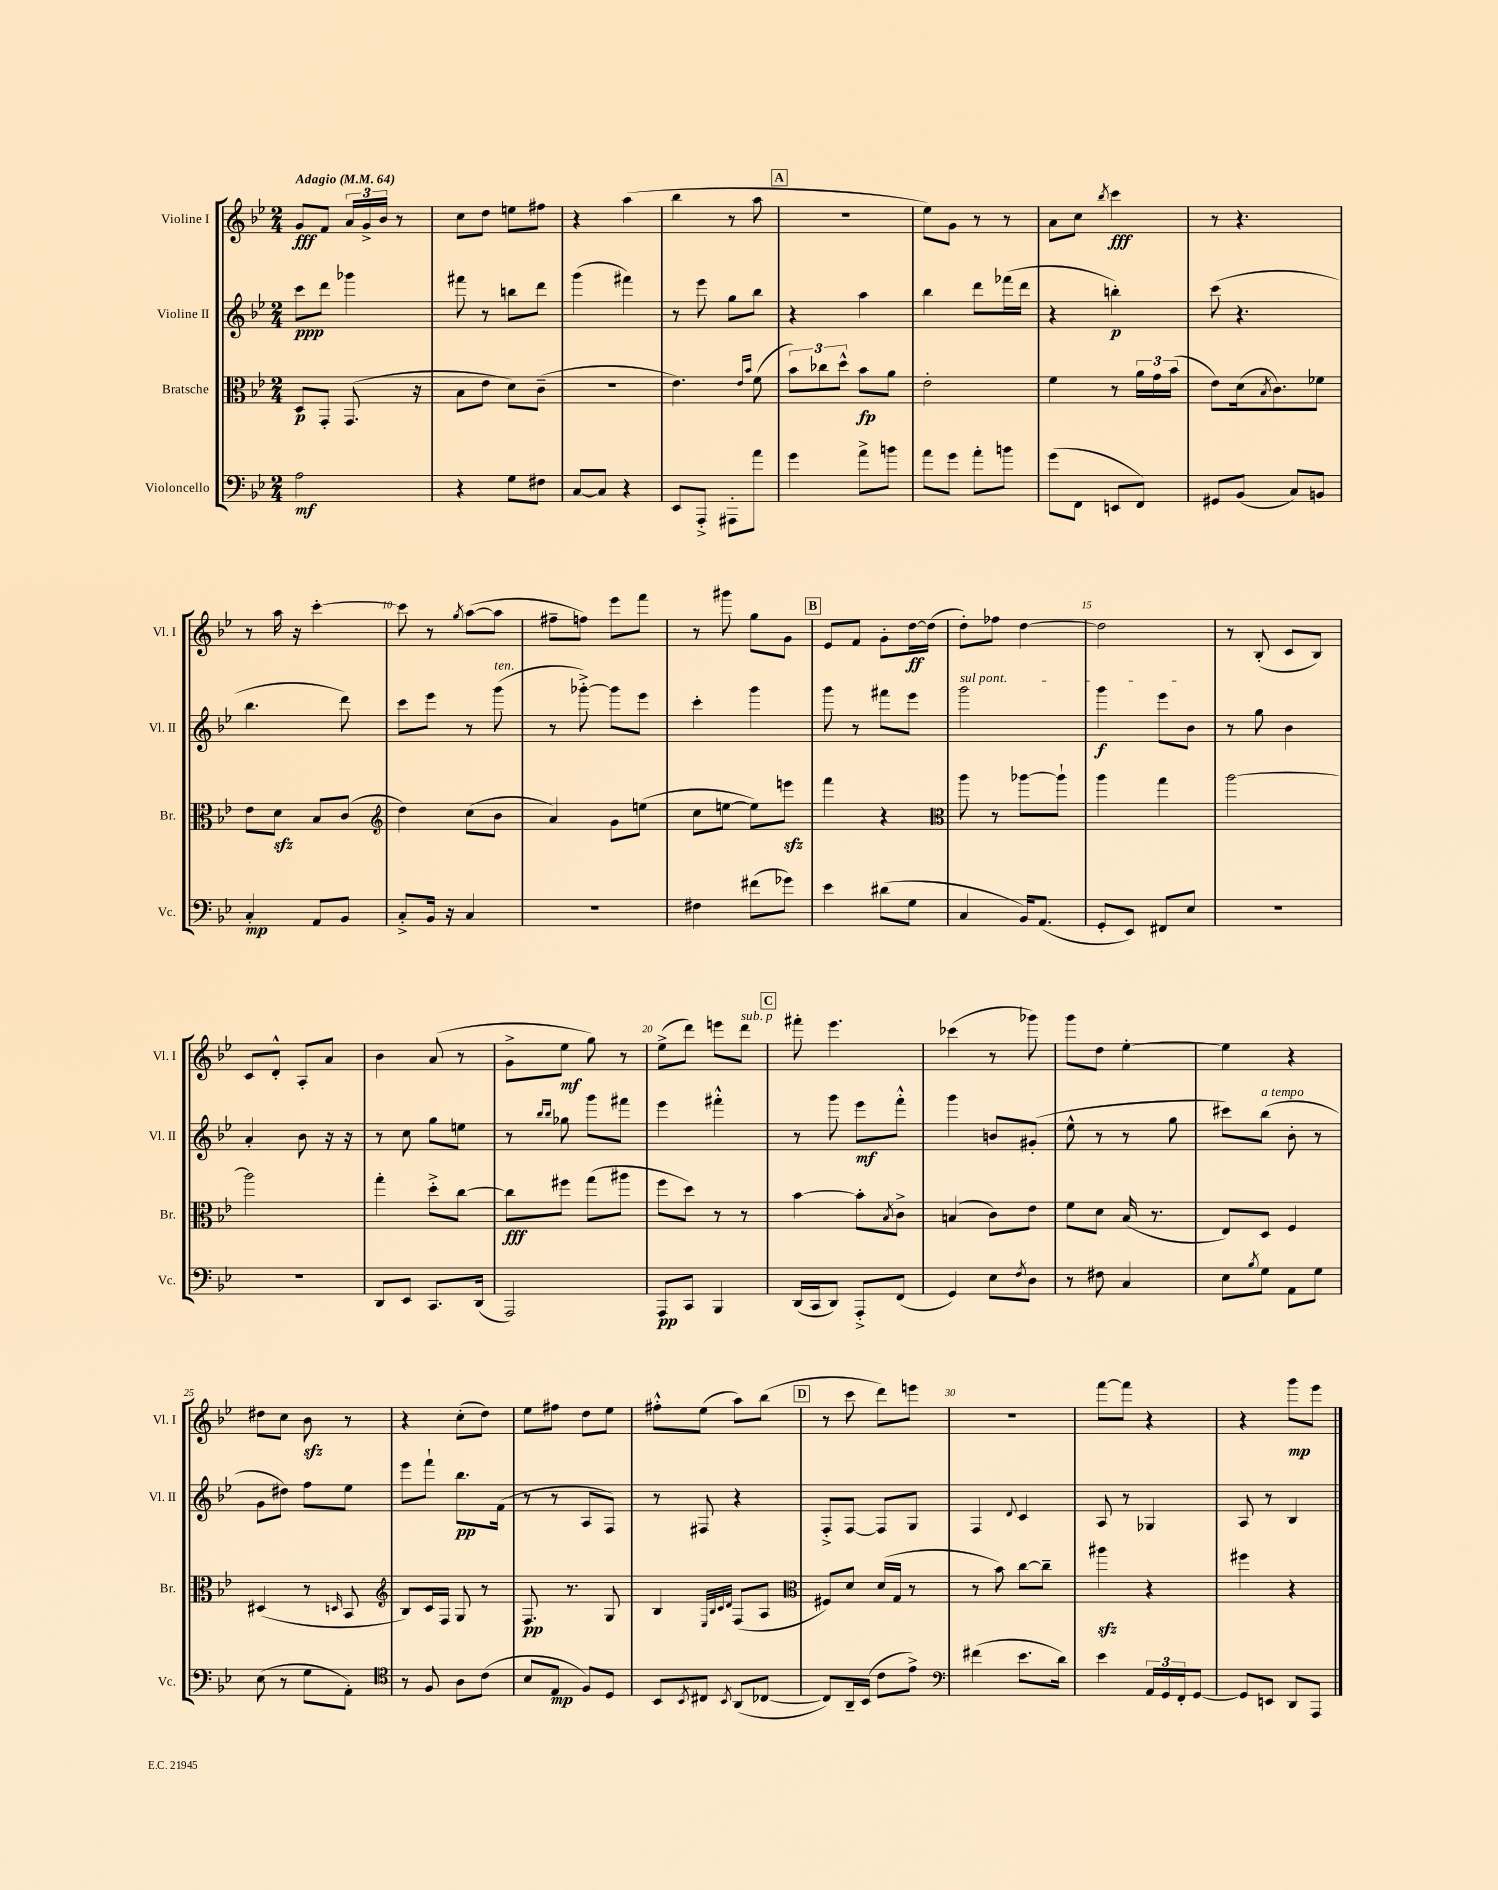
<<
\new StaffGroup <<
\new Staff = "s0" \with { instrumentName = "Violine I" shortInstrumentName = "Vl. I" } {
    \clef treble \key bes \major \numericTimeSignature \time 2/4 \tempo "Adagio" 4 = 64
    g'8\fff f'8 \tuplet 3/2 { a'16 g'16-> bes'16 } r8 |
    c''8 d''8 e''8 fis''8 |
    r4 a''4( |
    bes''4 r8 a''8 |
    \mark \markup { \box "A" } r2 |
    ees''8) g'8 r8 r8 |
    a'8 c''8 \acciaccatura { bes''8 } c'''4\fff |
    r8 r4. |
    r8 a''16 r16 c'''4~-. |
    c'''8 r8 \acciaccatura { g''8 } a''8~( a''8 |
    fis''8-- f''8) ees'''8 f'''8 |
    r8 gis'''8 g''8 g'8 |
    \mark \markup { \box "B" } ees'8 f'8 g'8-. d''16~\ff d''16( |
    d''8-.) fes''8 d''4~ |
    d''2 |
    r8 bes8-.( c'8 bes8) |
    c'8 d'8-.-^ a8-. a'8 |
    bes'4 a'8( r8 |
    g'8-> ees''8\mf g''8) r8 |
    ees''8->( d'''8) e'''8 d'''8^\markup { \italic "sub. p" } |
    \mark \markup { \box "C" } fis'''8-. ees'''4. |
    ces'''4( r8 ges'''8) |
    g'''8 d''8 ees''4~-. |
    ees''4 r4 |
    dis''8 c''8 bes'8\sfz r8 |
    r4 c''8-.( d''8) |
    ees''8 fis''8 d''8 ees''8 |
    fis''8-.-^ ees''8( a''8) bes''8( |
    \mark \markup { \box "D" } r8 c'''8 d'''8) e'''8 |
    R2 |
    f'''8~ f'''8 r4 |
    r4 g'''8\mp ees'''8 \bar "|." |
}
\new Staff = "s1" \with { instrumentName = "Violine II" shortInstrumentName = "Vl. II" } {
    \clef treble \key bes \major \numericTimeSignature \time 2/4
    c'''8\ppp d'''8 ges'''4 |
    fis'''8 r8 b''8 d'''8 |
    g'''4( fis'''4) |
    r8 ees'''8 g''8 bes''8 |
    \mark \markup { \box "A" } r4 a''4 |
    bes''4 d'''8 fes'''16( d'''16 |
    r4 b''4-.\p) |
    c'''8( r4. |
    bes''4. d'''8) |
    c'''8 ees'''8 r8 g'''8^\markup { \italic "ten." }( |
    r8 ges'''8~-.->) ges'''8 ees'''8 |
    c'''4-. g'''4 |
    \mark \markup { \box "B" } g'''8 r8 fis'''8 ees'''8 |
    \once \override TextSpanner.bound-details.left.text = \markup { \italic "sul pont." } g'''2\startTextSpan |
    g'''4\f ees'''8 bes'8\stopTextSpan |
    r8 g''8 bes'4 |
    a'4-. bes'8 r16 r16 |
    r8 c''8 g''8 e''8 |
    r8 \grace { bes''16 bes''16 } ges''8 g'''8 fis'''8 |
    ees'''4 fis'''4-.-^ |
    \mark \markup { \box "C" } r8 g'''8 ees'''8\mf f'''8-.-^ |
    g'''4 b'8 gis'8-.( |
    ees''8-^ r8 r8 g''8 |
    cis'''8) bes''8^\markup { \italic "a tempo" }( bes'8-. r8 |
    g'8 dis''8) f''8 ees''8 |
    ees'''8 f'''8-! bes''8.\pp f'16( |
    r8 r8 a8 f8) |
    r8 fis8 r4 |
    \mark \markup { \box "D" } f8-.-> f8~ f8 g8 |
    f4 \appoggiatura { d'8 } c'4 |
    a8 r8 ges4 |
    a8 r8 bes4 \bar "|." |
}
\new Staff = "s2" \with { instrumentName = "Bratsche" shortInstrumentName = "Br." } {
    \clef alto \key bes \major \numericTimeSignature \time 2/4
    d8\p g,8-. g,8.( r16 |
    bes8 ees'8 d'8) c'8--( |
    R2 |
    ees'4.) \grace { ees'16 bes'16 } f'8( |
    \mark \markup { \box "A" } \tuplet 3/2 { bes'8) ces''8 d''8-^ } bes'8\fp a'8 |
    ees'2-. |
    f'4 r8 \tuplet 3/2 { a'16 g'16 bes'16( } |
    ees'8) d'16( \acciaccatura { bes8 } c'8.) fes'8 |
    ees'8 d'8\sfz bes8 c'8( |
    \clef treble d''4) c''8( bes'8 |
    a'4) g'8 e''8( |
    c''8 e''8~ e''8) e'''8\sfz |
    \mark \markup { \box "B" } f'''4 r4 |
    \clef alto a''8 r8 aes''8~ aes''8-! |
    a''4 g''4 |
    a''2~ |
    a''2 |
    g''4-. d''8-.-> c''8~ |
    c''8\fff fis''8 g''8( ais''8 |
    f''8 d''8) r8 r8 |
    \mark \markup { \box "C" } bes'4~ bes'8-. \acciaccatura { bes8 } c'8-> |
    b4( c'8) ees'8 |
    f'8 d'8 bes16( r8. |
    ees8) d8 f4 |
    dis4( r8 \grace { d16 } bes,8 |
    \clef treble bes8) c'16 f16 g8 r8 |
    f8.\pp r8. g8 |
    bes4 \grace { ees32 bes32 c'32 d'32 } f8( a8 |
    \mark \markup { \box "D" } \clef alto fis8) d'8 d'16( g16 r8 |
    r8 bes'8) c''8~ c''8-- |
    ais''4\sfz r4 |
    fis''4 r4 \bar "|." |
}
\new Staff = "s3" \with { instrumentName = "Violoncello" shortInstrumentName = "Vc." } {
    \clef bass \key bes \major \numericTimeSignature \time 2/4
    a2\mf |
    r4 g8 fis8 |
    c8~ c8 r4 |
    ees,8 a,,8-.-> ais,,8-. a'8 |
    \mark \markup { \box "A" } g'4 a'8-> b'8 |
    a'8 g'8 a'8-. b'8 |
    g'8( f,8 e,8 f,8) |
    gis,8 bes,8( c8) b,8 |
    c4-.\mp a,8 bes,8 |
    c8-.-> bes,16 r16 c4 |
    R2 |
    fis4 fis'8( ges'8) |
    \mark \markup { \box "B" } ees'4 dis'8( g8 |
    c4 bes,16) a,8.( |
    g,8-. ees,8) fis,8 ees8 |
    R2 |
    R2 |
    d,8 ees,8 c,8. d,16( |
    a,,2) |
    a,,8\pp c,8 bes,,4 |
    \mark \markup { \box "C" } d,16( c,16 d,8) a,,8-.-> f,8( |
    g,4) ees8 \acciaccatura { f8 } d8 |
    r8 fis8 c4 |
    ees8 \acciaccatura { bes8 } g8 a,8 g8 |
    ees8( r8 g8 a,8-.) |
    \clef tenor r8 f8 a8 c'8( |
    bes8 ees8\mp f8) d8 |
    bes,8 \acciaccatura { bes,8 } cis8 \acciaccatura { bes,8 } a,8( ces8~ |
    \mark \markup { \box "D" } ces8) a,16-- bes,16( c'8 ees'8->) |
    \clef bass fis'4( ees'8. d'16) |
    ees'4 \tuplet 3/2 { a,16 g,16 f,16-. } g,8~ |
    g,8 e,8 d,8 a,,8 \bar "|." |
}
>>
>>
\layout { \context { \Score \override BarNumber.break-visibility = ##(#f #t #t) barNumberVisibility = #(every-nth-bar-number-visible 5) } }
